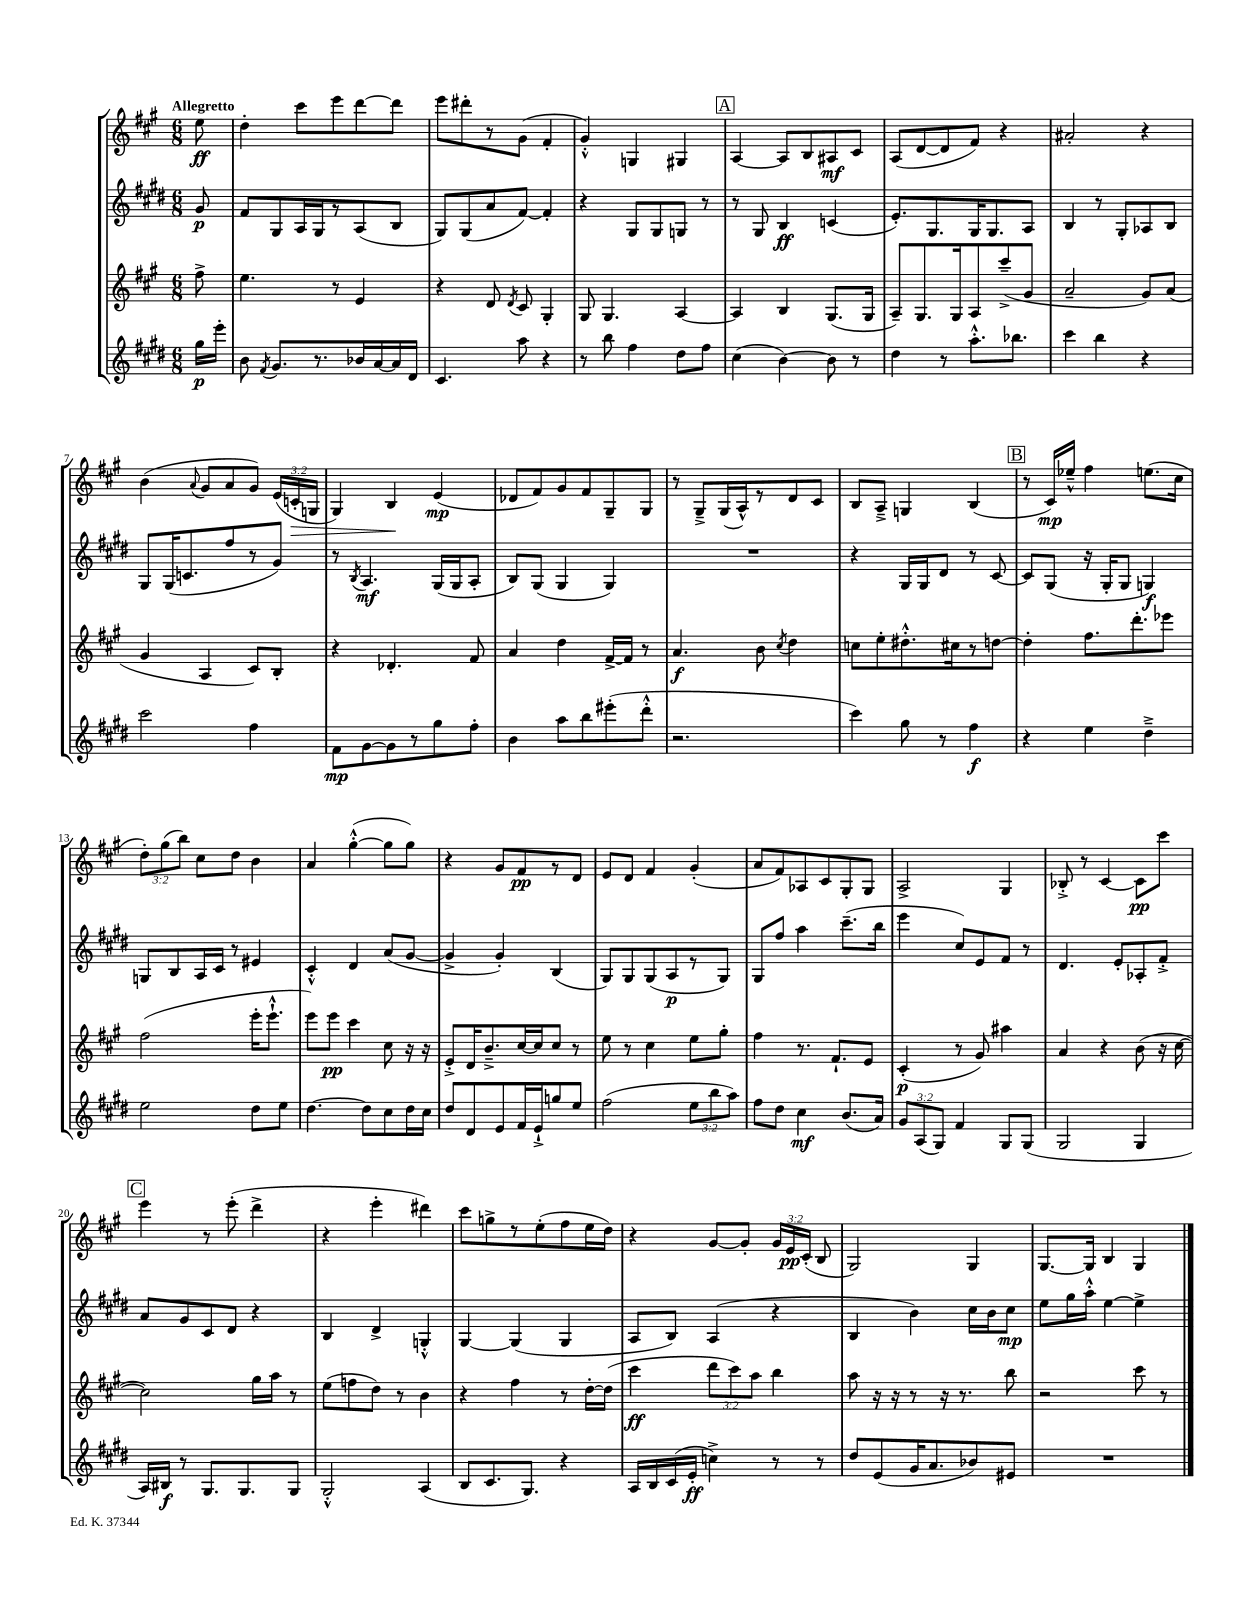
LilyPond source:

<<
\new StaffGroup <<
\new Staff = "s0" {
    \clef treble \key a \major \numericTimeSignature \time 6/8 \override Staff.TupletNumber.text = #tuplet-number::calc-fraction-text \partial 8 \tempo "Allegretto"
    \autoBeamOff e''8\ff |
    d''4-. cis'''8[ e'''8 d'''8~ d'''8] |
    e'''8[ dis'''8-. r8 gis'8]( fis'4-. |
    gis'4-.-^) g4 gis4 |
    \mark \markup { \box "A" } a4~ a8[ b8 ais8\mf cis'8] |
    a8[( d'8~ d'8 fis'8]) r4 |
    ais'2-. r4 |
    b'4( \appoggiatura { a'8 } gis'8[ a'8 gis'8]) \tuplet 3/2 { e'16[( c'16-.\> g16] } |
    gis4) b4\! e'4\mp( |
    des'8[ fis'8) gis'8 fis'8 gis8-- gis8] |
    r8 gis8[---> gis16( a16-^) r8 d'8 cis'8] |
    b8[ a8]---> g4 b4( |
    \mark \markup { \box "B" } r8 cis'16[\mp) ees''16]---^ fis''4 e''8.[( cis''16] |
    \tuplet 3/2 { d''8[-.) gis''8( b''8]) } cis''8[ d''8] b'4 |
    a'4 gis''4~-.-^( gis''8[ gis''8]) |
    r4 gis'8[ fis'8\pp r8 d'8] |
    e'8[ d'8] fis'4 gis'4-.( |
    a'8[ fis'8) aes8 cis'8 gis8-. gis8] |
    a2-> gis4 |
    bes8-.-> r8 cis'4~ cis'8[\pp cis'''8] |
    \mark \markup { \box "C" } e'''4 r8 e'''8-.( d'''4-> |
    r4 e'''4-. dis'''4) |
    cis'''8[ g''8-> r8 e''8-.( fis''8 e''16 d''16]) |
    r4 gis'8[~ gis'8]-. \tuplet 3/2 { gis'16[ e'16\pp cis'16]-.( } b8 |
    gis2) gis4 |
    gis8.[~ gis16] b4 gis4 \bar "|." |
}
\new Staff = "s1" {
    \clef treble \key e \major \numericTimeSignature \time 6/8 \partial 8
    \autoBeamOff gis'8\p |
    fis'8[ gis8 a16 gis16 r8 a8( b8] |
    gis8[) gis8( a'8 fis'8]~) fis'4-. |
    r4 gis8[ gis8 g8] r8 |
    \mark \markup { \box "A" } r8 gis8 b4\ff c'4( |
    e'8.[-.) gis8. gis16 gis8. a8] |
    b4 r8 gis8[-. aes8 b8] |
    gis8[ gis16( c'8. fis''8 r8 gis'8]) |
    r8 \acciaccatura { b8 } a4.\mf gis16[( gis16 a8]-. |
    b8[) gis8]( gis4 gis4) |
    R2. |
    r4 gis16[ gis16 dis'8] r8 cis'8~ |
    \mark \markup { \box "B" } cis'8[ gis8]( r16 gis16[-. gis8] g4\f) |
    g8[ b8 a16 cis'16] r8 eis'4 |
    cis'4-.-^ dis'4 a'8[( gis'8]~ |
    gis'4-> gis'4-.) b4( |
    gis8[) gis8 gis8( a8\p r8 gis8]) |
    gis8[ fis''8] a''4 cis'''8.[--( b''16] |
    e'''4 cis''8[) e'8 fis'8] r8 |
    dis'4. e'8[-. aes8-. fis'8]-.-> |
    \mark \markup { \box "C" } a'8[ gis'8 cis'8 dis'8] r4 |
    b4 dis'4-> g4-.-^ |
    gis4~ gis4( gis4 |
    a8[ b8]) a4( r4 |
    b4 b'4) cis''16[ b'16 cis''8]\mp |
    e''8[ gis''16 a''16]-.-^ e''4~ e''4-> \bar "|." |
}
\new Staff = "s2" {
    \clef treble \key a \major \numericTimeSignature \time 6/8 \override Staff.TupletNumber.text = #tuplet-number::calc-fraction-text \partial 8
    \autoBeamOff fis''8-> |
    e''4. r8 e'4 |
    r4 d'8 \acciaccatura { d'8 } cis'8 gis4-. |
    gis8 gis4. a4~ |
    \mark \markup { \box "A" } a4 b4 gis8.[( gis16] |
    a8[--) gis8. gis16 a8 cis'''8--->( gis'8] |
    a'2-- gis'8[) a'8]( |
    gis'4 a4 cis'8[) b8]-. |
    r4 des'4.-. fis'8 |
    a'4 d''4 fis'16[~-> fis'16] r8 |
    a'4.\f b'8 \acciaccatura { cis''8 } d''4 |
    c''8[ e''8-. dis''8.-.-^ cis''16 r8 d''8]~ |
    \mark \markup { \box "B" } d''4-. fis''8.[ d'''8.-. ees'''8] |
    fis''2( e'''16[-. e'''8.]-!-^ |
    e'''8[) e'''8]\pp cis'''4 cis''8 r16 r16 |
    e'8[-.-> d'16 b'8.---> cis''16~ cis''16 cis''8] r8 |
    e''8 r8 cis''4 e''8[ gis''8]-. |
    fis''4 r8. fis'8.[-! e'8] |
    cis'4-.\p( r8 gis'8) ais''4 |
    a'4 r4 b'8( r16 cis''16~ |
    \mark \markup { \box "C" } cis''2) gis''16[ a''16] r8 |
    e''8[( f''8 d''8]) r8 b'4 |
    r4 fis''4 r8 d''16[~-. d''16]( |
    cis'''4\ff \tuplet 3/2 { d'''8[ cis'''8) a''8] } b''4 |
    a''8 r16 r16 r8 r16 r8. b''8 |
    r2 cis'''8 r8 \bar "|." |
}
\new Staff = "s3" {
    \clef treble \key e \major \numericTimeSignature \time 6/8 \override Staff.TupletNumber.text = #tuplet-number::calc-fraction-text \partial 8
    \autoBeamOff gis''16[\p e'''16]-. |
    b'8 \acciaccatura { fis'8 } gis'8.[ r8. bes'16 a'16~ a'16 dis'16] |
    cis'4. a''8 r4 |
    r8 b''8 fis''4 dis''8[ fis''8] |
    \mark \markup { \box "A" } cis''4( b'4~) b'8 r8 |
    dis''4 r8 a''8.[-.-^ bes''8.] |
    cis'''4 b''4 r4 |
    cis'''2 fis''4 |
    fis'8[\mp gis'8~ gis'8 r8 gis''8 fis''8]-. |
    b'4 a''8[ b''8 eis'''8-.( dis'''8]-.-^ |
    r2. |
    cis'''4) gis''8 r8 fis''4\f |
    \mark \markup { \box "B" } r4 e''4 dis''4---> |
    e''2 dis''8[ e''8] |
    dis''4.~ dis''8[ cis''8 dis''16 cis''16] |
    dis''8[ dis'8 e'8 fis'16 e'16-!-> g''8 e''8] |
    fis''2( \tuplet 3/2 { e''8[ b''8 a''8]) } |
    fis''8[ dis''8] cis''4\mf b'8.[( a'16]) |
    \tuplet 3/2 { gis'8[ a8( gis8]) } fis'4 gis8[ gis8]( |
    gis2 gis4 |
    \mark \markup { \box "C" } a16[) bis16]\f r8 gis8.[ gis8. gis8] |
    gis2-.-^ a4( |
    b8[ cis'8. gis8.]) r4 |
    a16[ b16 cis'16( e'16]-.\ff c''4->) r8 r8 |
    dis''8[ e'8( gis'16 a'8. bes'8) eis'8] |
    R2. \bar "|." |
}
>>
>>
